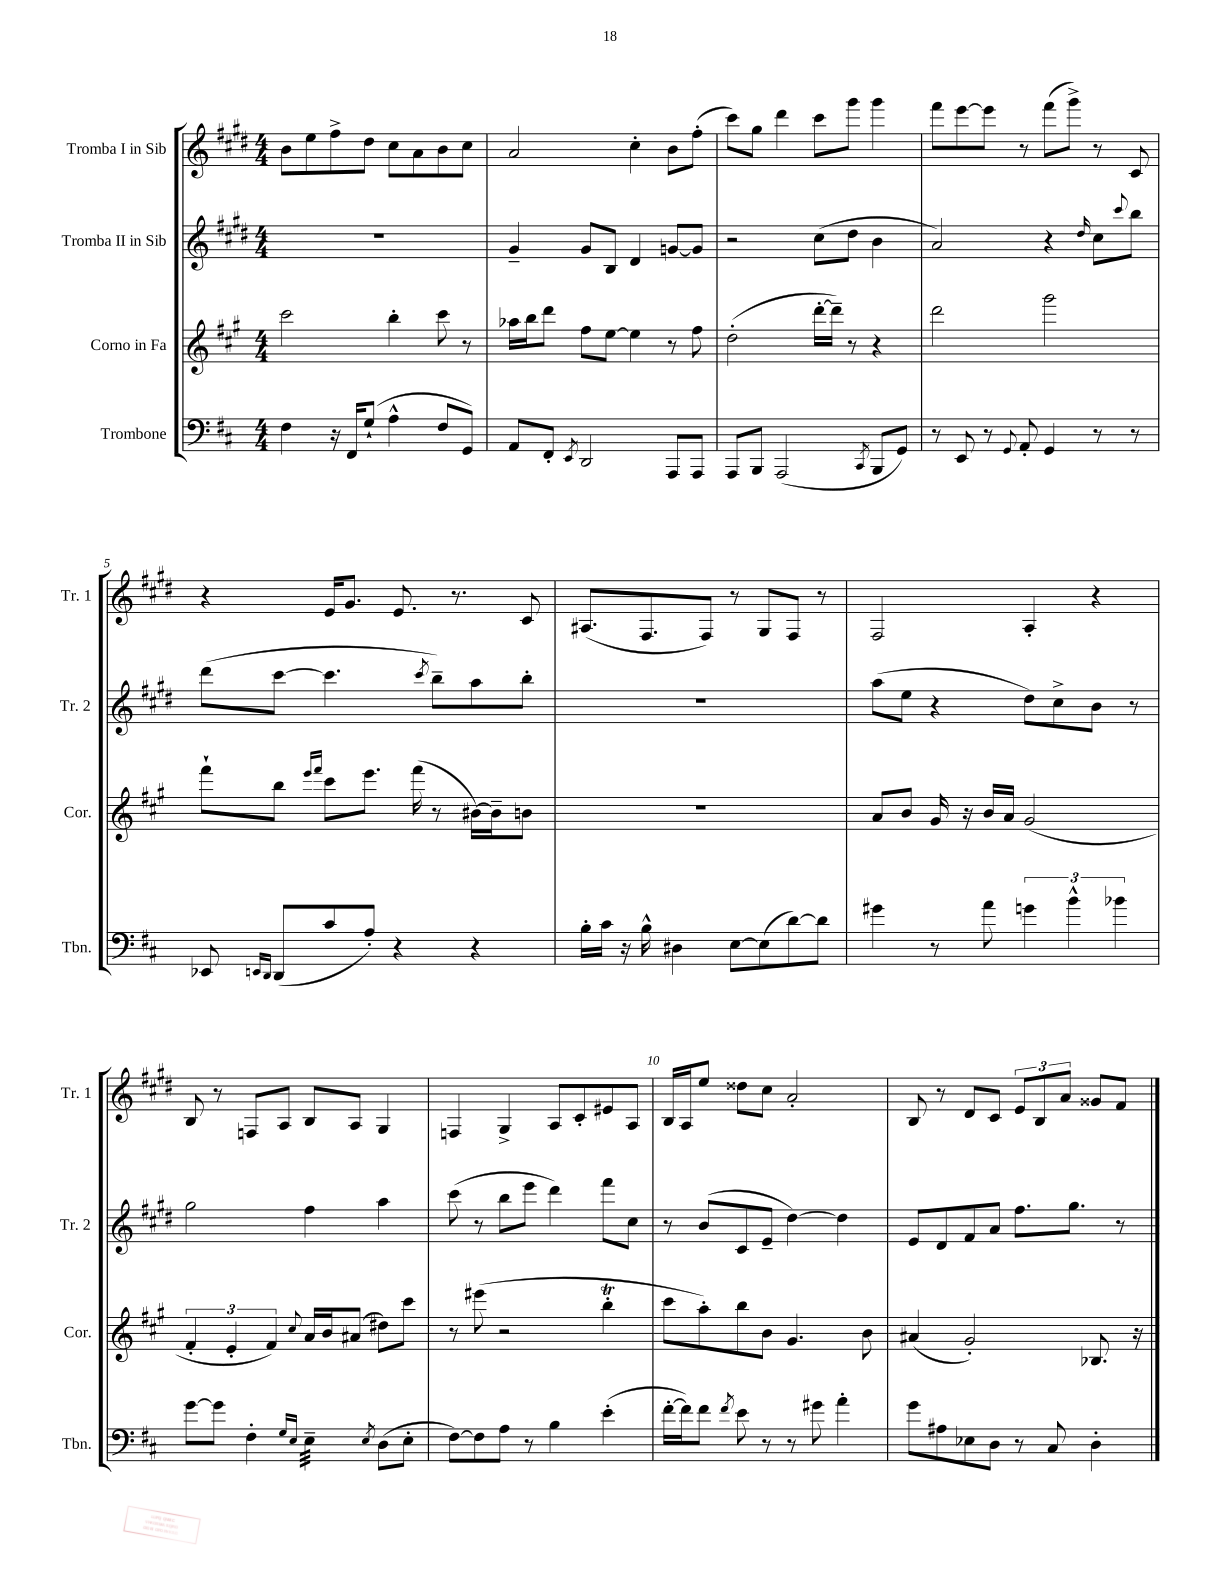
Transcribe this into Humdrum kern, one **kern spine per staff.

**kern	**kern	**kern	**kern
*staff4	*staff3	*staff2	*staff1
*clefF4	*clefG2	*clefG2	*clefG2
*k[f#c#]	*k[f#c#g#]	*k[f#c#g#d#]	*k[f#c#g#d#]
*M4/4	*M4/4	*M4/4	*M4/4
4F#	2ccc#	1r	8b
.	.	.	8ee
16r	.	.	8ff#^
16FF#	.	.	.
(8G`	.	.	8dd#
4A^^	4bb'	.	8cc#
.	.	.	8a
8F#	8ccc#	.	8b
8GG)	8r	.	8cc#
=	=	=	=
8AA	16aa-	4g#~	2a
.	16bb	.	.
8FF#'	8ddd	.	.
8qEE	.	.	.
2DD	8ff#	8g#	.
.	[8ee	8B	.
.	4ee]	4d#	4cc#'
8AAA	8r	[8g	8b
8AAA	8ff#	8g]	(8ff#'
=	=	=	=
8AAA	(2dd'	2r	8ccc#)
8BBB	.	.	8gg#
(2AAA	.	.	4ddd#
.	[16ddd'	(8cc#	8ccc#
.	16ddd~])	.	.
.	8r	8dd#	8ggg#
8qCC#	.	.	.
8BBB	4r	4b	4ggg#
8GG)	.	.	.
=	=	=	=
8r	2ddd	2a)	8fff#
8EE	.	.	[8eee
8r	.	.	8eee]
8qqGG	.	.	.
8AA'	.	.	8r
4GG	2ggg#	4r	(8fff#
.	.	.	8ggg#^)
.	.	16qqdd#	.
8r	.	8cc#	8r
.	.	8qqccc#	.
8r	.	8bb	8c#
=	=	=	=
8EE-	8fff#`	(8ddd#	4r
16qqEE	.	.	.
16qqDD	.	.	.
(8DD	8bb	[8ccc#	.
.	16qqeee	.	.
.	16qqfff#	.	.
8c#	8ccc#	4.ccc#]	16e
.	.	.	8.g#
8A')	8.eee	.	.
4r	.	.	8.e
.	(16fff#	.	.
.	.	8qccc#	.
.	8r	8bb~)	.
.	.	.	8.r
4r	[16b#)	8aa	.
.	16b#~]	.	.
.	8b	8bb'	8c#
=	=	=	=
16B'	1r	1r	(8.A#
16c#	.	.	.
16r	.	.	.
16B^^	.	.	8.F#
4D#	.	.	.
.	.	.	8F#)
[8E	.	.	8r
(8E]	.	.	8G#
[8d)	.	.	8F#
8d]	.	.	8r
=	=	=	=
4g#	8a	(8aa	2F#
.	8b	8ee	.
8r	16g#	4r	.
.	16r	.	.
8a	16b	.	.
.	16a	.	.
6g	(2g#	8dd#)	4A'
.	.	8cc#^	.
6b^^	.	.	.
.	.	8b	4r
6b-	.	.	.
.	.	8r	.
=	=	=	=
[8g	6f#'	2gg#	8B
8g]	.	.	8r
.	6e'	.	.
4F#'	.	.	8F
.	6f#)	.	.
.	.	.	8A
16qqG	.	.	.
16qqE	8qqcc#	.	.
4E~	16a	4ff#	8B
.	16b	.	.
.	(8a#	.	8A
8qE	.	.	.
(8D	8dd#)	4aa	4G#
8E'	8ccc#	.	.
=	=	=	=
[8F#)	8r	(8ccc#	4F
8F#]	(8eee#	8r	.
8A	2r	8bb	4G#^
8r	.	8eee	.
4B	.	4ddd#)	8A
.	.	.	8c#'
(4e'	4bb'	8fff#	8e#
.	.	8cc#	8A
=	=	=	=
[16f#'	8ccc#	8r	16B
16f#])	.	.	16A
8f#	8aa')	(8b	8ee
8qf#	.	.	.
8e	8bb	8c#	8dd##
8r	8b	8e~	8cc#
8r	4.g#	[4dd#)	2a'
8g#	.	.	.
4a'	.	4dd#]	.
.	8b	.	.
=	=	=	=
8g	(4a#	8e	8B
8A#	.	8d#	8r
8E-	2g#')	8f#	8d#
8D	.	8a	8c#
8r	.	8.ff#	12e
.	.	.	12B
8C#	.	.	.
.	.	.	12a
.	.	8.gg#	.
4D'	8.B-	.	8g##
.	.	8r	8f#
.	16r	.	.
==	==	==	==
*-	*-	*-	*-
